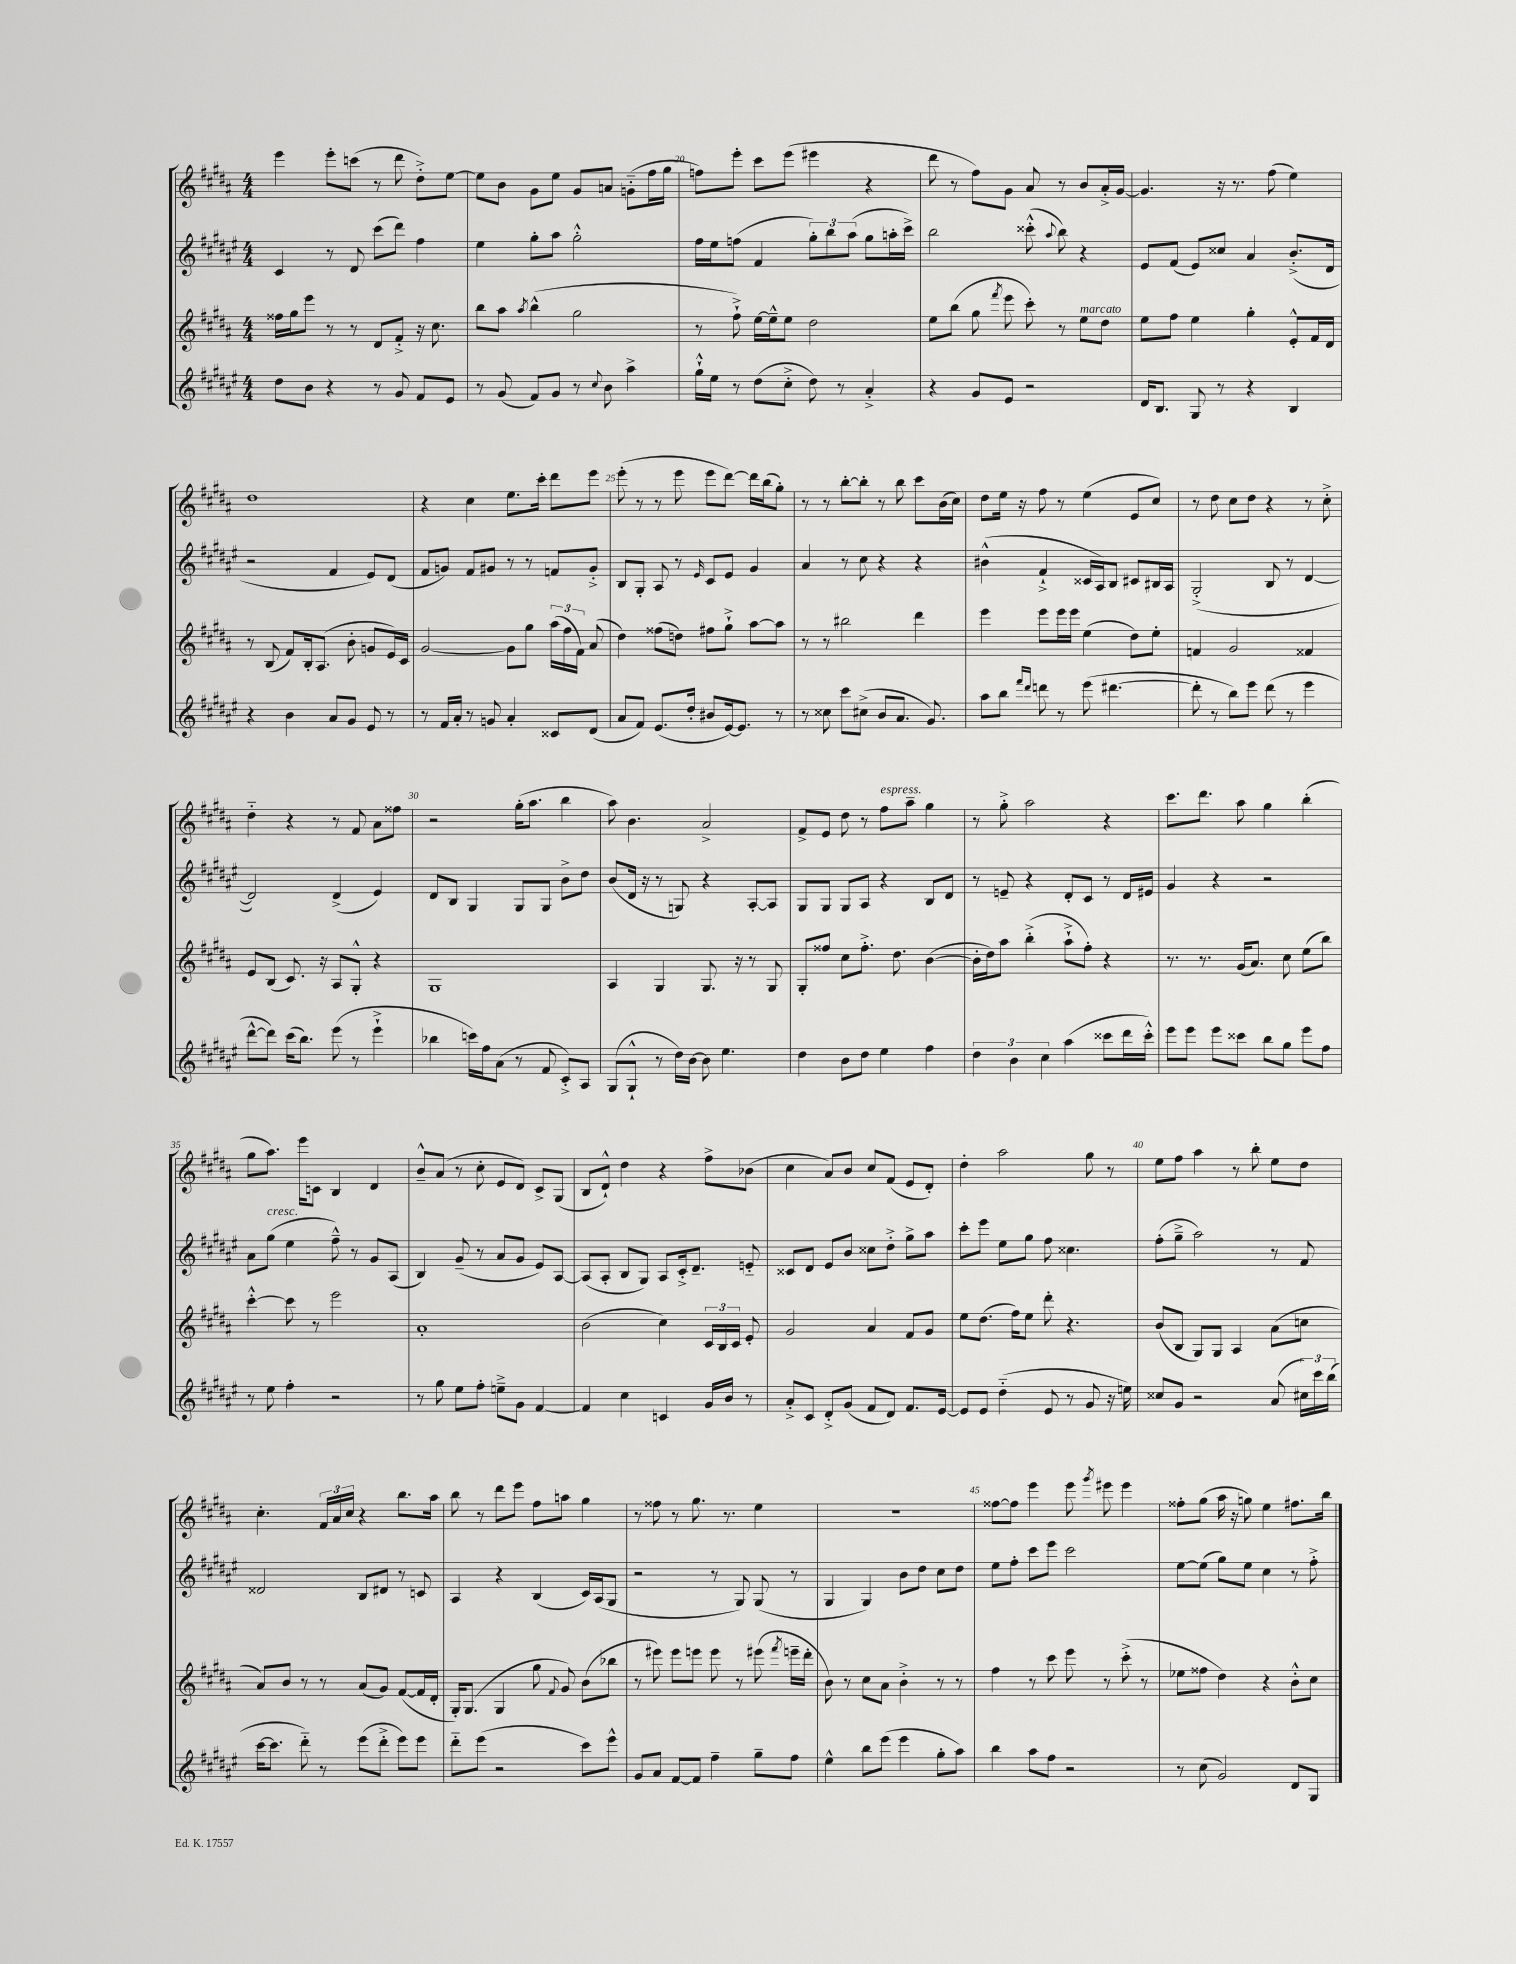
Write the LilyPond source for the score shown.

<<
\new StaffGroup <<
\new Staff = "s0" {
    \clef treble \key b \major \numericTimeSignature \time 4/4
    \autoBeamOff e'''4 e'''8[-. c'''8]( r8 dis'''8 dis''8[-.->) e''8]~ |
    e''8[ b'8] gis'8[ e''8] gis'8[ a'8] g'8[-_( fis''16 gis''16] |
    f''8[) e'''8]-. cis'''8[ e'''8]( eis'''4 r4 |
    dis'''8 r8 fis''8[) gis'8] ais'8 r8 b'8[ ais'16-.-> gis'16]~ |
    gis'4. r16 r8. fis''8( e''4) |
    dis''1 |
    r4 cis''4 e''8.[ cis'''16]-. dis'''8[ e'''8] |
    e'''8-.( r8 r8 e'''8 e'''8[ dis'''8]~) dis'''16[ b''16( gis''8]-.) |
    r8 r8 b''8[~-. b''8]-. r8 b''8 cis'''8[ b'16( cis''16]) |
    dis''8[ e''16] r16 fis''8 r8 e''4( e'8[ cis''8]) |
    r8 dis''8 cis''8[ dis''8] r4 r8 cis''8-.-> |
    dis''4-_ r4 r8 fis'8 ais'8[ fisis''8] |
    r2 gis''16[-.( ais''8.] b''4 |
    ais''8) b'4. ais'2-> |
    fis'8[-> e'8] dis''8 r8 fis''8[^\markup { \italic "espress." } ais''8]-- gis''4 |
    r8 gis''8-.-> ais''2 r4 |
    cis'''8.[ dis'''8.] ais''8 gis''4 b''4-.( |
    gis''8[ ais''8.]) e'''16[ c'8] b4 dis'4 |
    b'8[---^ ais'8]( r8 cis''8-. e'8[ dis'8]) cis'8[-> gis8]( |
    b8[ dis'8]-!-^) dis''4 r4 fis''8[-> bes'8]( |
    cis''4 ais'8[) b'8] cis''8[ fis'8]( e'8[ dis'8]-.) |
    dis''4-. ais''2 gis''8 r8 |
    e''8[ fis''8] ais''4 r8 b''8-. e''8[ dis''8] |
    cis''4.-. \tuplet 3/2 { fis'16[ ais'16 cis''16] } r4 b''8.[ ais''16] |
    b''8 r8 dis'''8[ e'''8] fis''8[ a''8] gis''4 |
    r8 fisis''8 r8 gis''8. r8. e''4 |
    r1 |
    fisis''8[~ fisis''8] e'''4 e'''8 \acciaccatura { gis'''8 } eis'''8 eis'''4 |
    fisis''8[-. gis''8]( ais''16 r16 g''8) e''4 fis''8.[ b''16] \bar "|." |
}
\new Staff = "s1" {
    \clef treble \key fis \major \numericTimeSignature \time 4/4
    \autoBeamOff cis'4 r8 dis'8 cis'''8[( dis'''8]) fis''4 |
    eis''4 gis''8[-. ais''8] gis''2-.-^ |
    fis''16[ eis''16 f''8]( fis'4 \tuplet 3/2 { gis''8[-.) b''8 ais''8]( } gis''8[ a''16-. cis'''16]->) |
    b''2 cisis'''8-.-^( \appoggiatura { ais''8 } b''8) r4 |
    eis'8[ fis'8]( eis'8[) cisis''8] ais'4 b'8.[-.->( dis'16] |
    r2 fis'4 eis'8[) dis'8]( |
    fis'8[ g'8]) fis'8[ gis'8] r8 r8 f'8[ gis'8]-.-> |
    b8[ gis8]-. ais8 r8 \grace { eis'16 } cis'8[ eis'8] gis'4 |
    ais'4 r8 cis''8 r4 r4 |
    bis'4-^( fis'4-!-> cisis'16[ ais16) b8] cis'8[ bis16 ais16] |
    gis2-.->( b8 r8 dis'4~ |
    dis'2) dis'4->( eis'4) |
    dis'8[ b8] gis4 gis8[ gis8] b'8[-> dis''8] |
    b'8[( dis'16] r16 r8 g8) r4 ais8[~-. ais8] |
    gis8[ gis8] gis8[ ais8] r4 b8[ dis'8] |
    r8 e'8-- r4 dis'8[-. cis'8] r8 dis'16[ eis'16] |
    gis'4 r4 r2 |
    ais'8[ gis''8]^\markup { \italic "cresc." }( eis''4 fis''8---^) r8 gis'8[ ais8]( |
    b4) gis'8--( r8 ais'8[ gis'8] eis'8[) ais8]~ |
    ais8[( ais8]-. b8[ gis8]) ais8[ cis'16-.-> dis'8.]-- e'8-_ |
    cisis'8[ dis'8] eis'8[ b'8] cisis''8[ dis''8]-.-> gis''8[-> ais''8] |
    cis'''8[-. eis'''8] eis''8[ gis''8] fis''8 cisis''4. |
    fis''8[-.( gis''8]---> ais''2) r8 fis'8 |
    disis'2 b8[ dis'8] r8 c'8 |
    ais4 r4 b4( cis'16[) ais16( gis8] |
    r2 r8 gis8) gis8( r8 |
    gis4 gis4) b'8[ dis''8] cis''8[ dis''8] |
    eis''8[ fis''8]-. cis'''8[ eis'''8] cis'''2 |
    eis''8[~ eis''8]( gis''8[) eis''8] cis''4 r8 fis''8-.-> \bar "|." |
}
\new Staff = "s2" {
    \clef treble \key b \major \numericTimeSignature \time 4/4
    \autoBeamOff fisis''16[ gis''16 e'''8] r8 r8 dis'8[ fis'8]-.-> r16 cis''8. |
    b''8[ ais''8] \acciaccatura { ais''8 } b''4-^( gis''2 |
    r8 fis''8-!->) e''16[~ e''16---^ e''8] dis''2 |
    e''8[ b''8]( gis''8 \acciaccatura { fis'''8 } e'''8 cis'''8-.) r8 e''8[^\markup { \italic "marcato" } dis''8] |
    e''8[ fis''8] e''4 gis''4-. e'8[-.-^ fis'16 dis'16] |
    r8 b8( fis'8[) b16-. ais8.]( b'8-. g'8[ e'16) cis'16] |
    gis'2~ gis'8[ gis''8] \tuplet 3/2 { ais''16[( fis''16 fis'16]) } ais'8( |
    dis''4) fisis''8[( d''8]) fis''8[ gis''8]-!-> ais''8[~ ais''8] |
    r8 r8 bis''2 dis'''4 |
    e'''4 e'''8[ e'''16 e'''16] e''4( dis''8[) e''8]-. |
    f'4 gis'2 fisis'4 |
    e'8[ b8]( cis'8.) r16 ais8[ gis8]-.-^ r4 |
    gis1 |
    ais4 gis4 gis8. r16 r8 gis8 |
    gis8[-. fisis''8] cis''8[ fisis''8.]-.-> dis''8. b'4~( |
    b'16[-. dis''16) ais''8] b''4-.->( ais''8[-!-> fis''8]-.) r4 |
    r8. r8. gis'16[( ais'8.]) cis''8 e''8[( b''8]) |
    cis'''4~-.-^ cis'''8 r8 e'''2 |
    ais'1-. |
    b'2( cis''4) \tuplet 3/2 { cis'16[ b16 cis'16] } e'8-. |
    gis'2 ais'4 fis'8[ gis'8] |
    e''8[ dis''8.]( fis''16[) e''8] dis'''8-. r4. |
    b'8[( b8] gis8[) gis8] ais4 ais'8[( c''8] |
    ais'8[) b'8] r8 r8 ais'8[( gis'8]) fis'8[~( fis'16 dis'16]-. |
    gis16[-.) gis8.]( gis4 gis''8 \appoggiatura { fis'8 } gis'8) b'8[( bes''8] |
    r8 eis'''8) eis'''8[ e'''8] e'''8 r8 eis'''8( \acciaccatura { fis'''8 } e'''16[-- dis'''16]-. |
    b'8) r8 cis''8[ ais'8] b'4-.-> r8 r8 |
    fis''4 r8 cis'''8 e'''8 r8 cis'''8-.->( r8 |
    ees''8[ fisis''8] dis''4) r4 b'8[-.-^ cis''8] \bar "|." |
}
\new Staff = "s3" {
    \clef treble \key fis \major \numericTimeSignature \time 4/4
    \autoBeamOff dis''8[ b'8] r4 r8 gis'8 fis'8[ eis'8] |
    r8 gis'8( fis'8[) gis'8] r8 \appoggiatura { cis''8 } b'8 ais''4-> |
    gis''16[-!-^ eis''16] r8 dis''8[( cis''8]-.-> dis''8) r8 ais'4-.-> |
    r4 gis'8[ eis'8] r2 |
    dis'16[ b8.] gis8 r8 r4 b4 |
    r4 b'4 ais'8[ gis'8] eis'8 r8 |
    r8 fis'16[ ais'16]-. r8 g'8 ais'4-. cisis'8[ dis'8]( |
    ais'8[ fis'8]) eis'8.[( dis''16]-. bis'8[ eis'16~) eis'8.] r8 |
    r8 cisis''8 cis'''8[ cis''8]->( b'8[ ais'8.] gis'8.) |
    ais''8[ b''8] \grace { fis'''16[ dis'''16] } d'''8 r8 eis'''8( dis'''4.~ |
    dis'''8-. r8 b''8[) eis'''8] dis'''8( r8 eis'''4 |
    dis'''8[~-^ dis'''8]) cis'''16[( b''8.]) eis'''8( r8 eis'''4-!-> |
    bes''4 c'''16[) fis''16 ais'8]( r8 fis'8 cis'8[-.->) ais8] |
    gis8[( gis8]-!-^ r8 dis''16[) b'16]~ b'8 eis''4. |
    dis''4 b'8[ dis''8] eis''4 fis''4 |
    \tuplet 3/2 { dis''4 b'4 cis''4 } ais''4( cisis'''8[ dis'''16 cisis'''16]-.-^) |
    eis'''8[ eis'''8] eis'''8[ cisis'''8] b''8[ gis''8] eis'''8[ fis''8] |
    r8 eis''8 fis''4-. r2 |
    r8 gis''8 eis''8[ fis''8]-. e''8[---> gis'8] fis'4~ |
    fis'4 cis''4 c'4 gis'16[ b'16] r8 |
    ais'8[-.-> cis'8] dis'8[-.-> gis'8]( fis'8[ dis'8]) fis'8.[ eis'16]~ |
    eis'8[ eis'8] dis''4-_( eis'8 r8 gis'8 r16 e''16) |
    cisis''8[ gis'8] r2 ais'8( \tuplet 3/2 { cis''16[) cis'''16 b''16]( } |
    cis'''16[~ cis'''8.] dis'''8-_) r8 eis'''8[( dis'''8]-.-> eis'''8[) eis'''8] |
    dis'''8[-_ eis'''8]( r2 cis'''8[) eis'''8]-^ |
    gis'8[ ais'8] fis'8[~ fis'8] fis''4-- gis''8[-- fis''8] |
    eis''4-^ b''8[ eis'''8]( eis'''4 gis''8[-. ais''8]) |
    b''4 ais''8[ fis''8] r2 |
    r8 cis''8( gis'2) dis'8[ gis8] \bar "|." |
}
>>
>>
\layout { \context { \Score currentBarNumber = #18 \override BarNumber.break-visibility = ##(#f #t #t) barNumberVisibility = #(every-nth-bar-number-visible 5) } }
